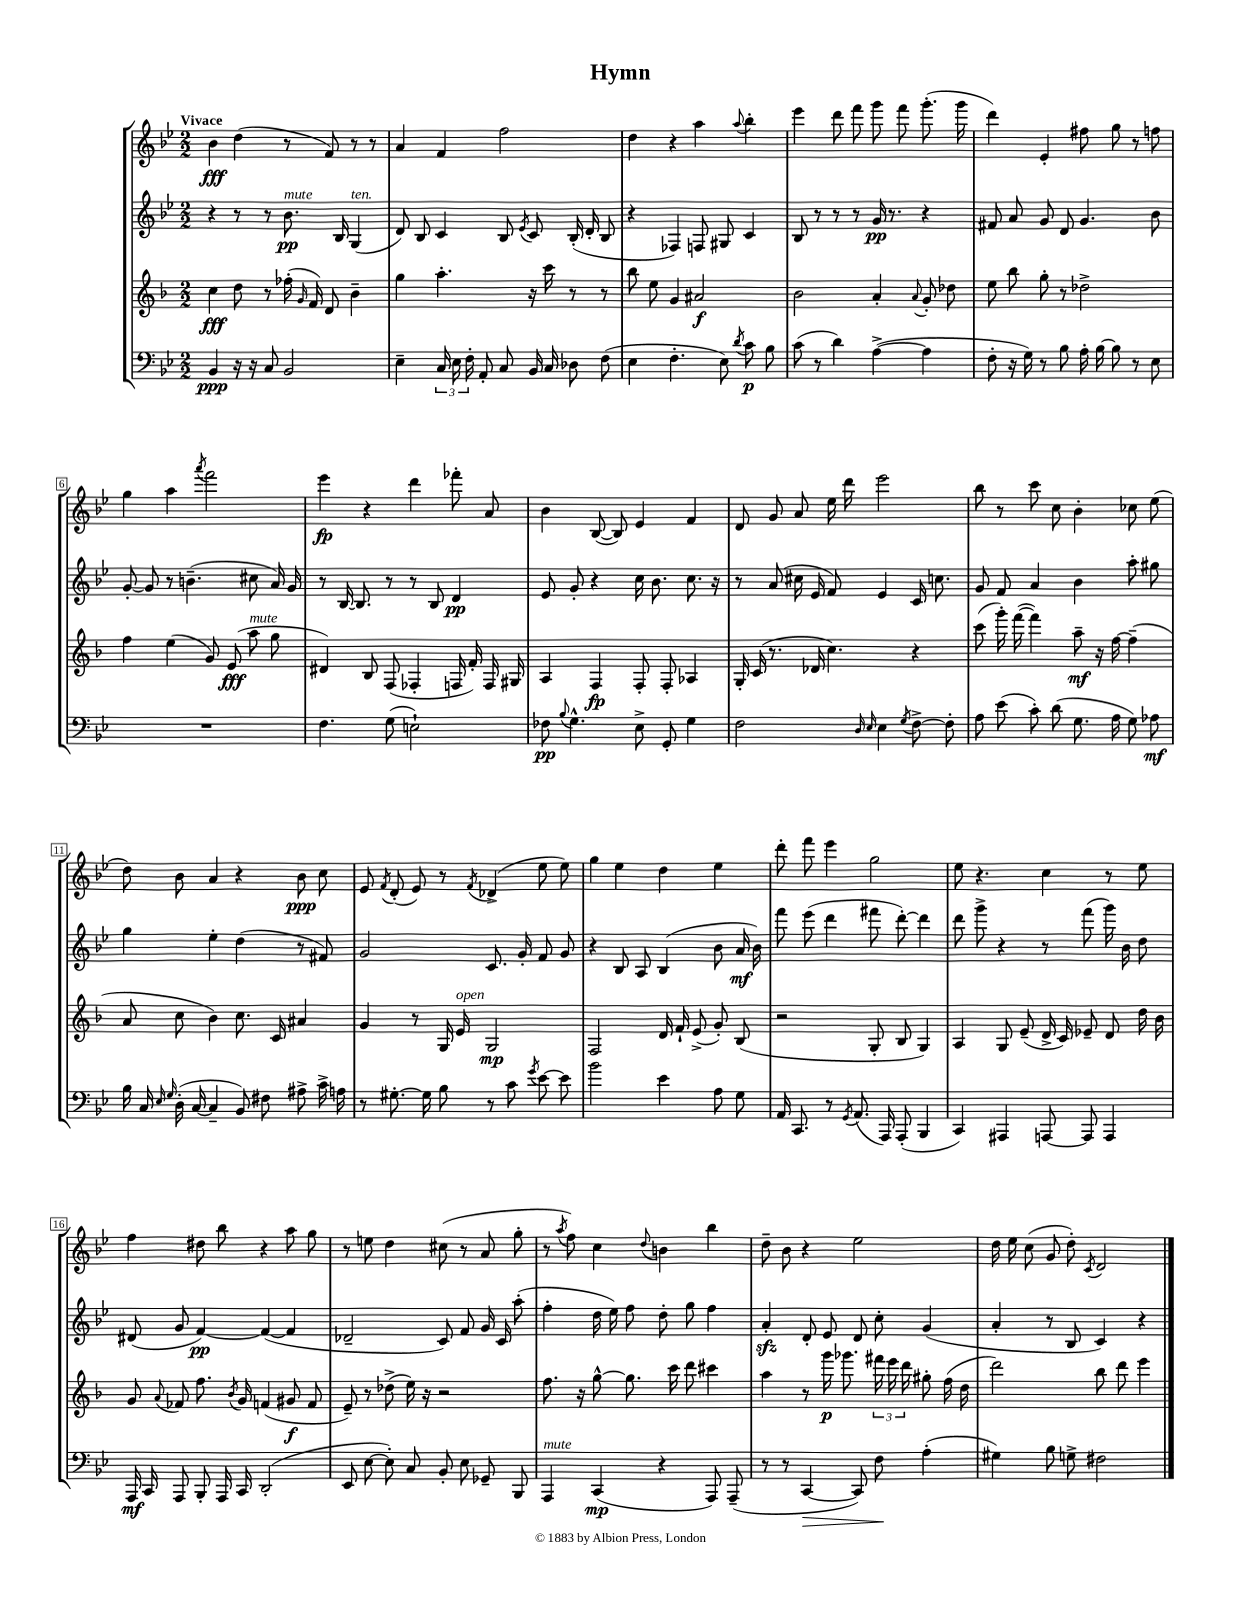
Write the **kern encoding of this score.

**kern	**kern	**kern	**kern
*staff4	*staff3	*staff2	*staff1
*clefF4	*clefG2	*clefG2	*clefG2
*k[b-e-]	*k[b-]	*k[b-e-]	*k[b-e-]
*M2/2	*M2/2	*M2/2	*M2/2
4BB-	4cc	4r	4b-
16r	8dd	8r	(4dd
16r	.	.	.
8C	8r	8r	.
2BB-	(16ff-'	8.b-	8r
.	16qqg	.	.
.	16f)	.	.
.	8d	.	8f)
.	.	16B-	.
.	4b-~	(4G	8r
.	.	.	8r
=	=	=	=
4E-~	4gg	8d)	4a
.	.	8B-	.
24C	4.aa'	4c	4f
24E-	.	.	.
24F'	.	.	.
8AA'	.	.	.
8C	.	8B-	2ff
.	.	8qe-	.
16BB-	16r	8c	.
16C	16ccc	.	.
8D-	8r	(16B-'	.
.	.	16d'	.
(8F	8r	8B-	.
=	=	=	=
4E-	8bb-	4r	4dd
.	8ee	.	.
4.F'	4g	4F-)	4r
.	2a#	8F	4aa
8E-)	.	8G#	.
8qd	.	.	8qqaa
8c	.	4c	4bb-'
8B-	.	.	.
=	=	=	=
(8c	2b-	8B-	4eee-
8r	.	8r	.
4d)	.	8r	8ddd
.	.	8r	8fff
([4A^	4a'	16g	8ggg
.	.	8.r	.
.	.	.	8fff
.	8qqa	.	.
4A]	8g'	4r	(8.ggg'
.	8dd-	.	.
.	.	.	16ggg
=	=	=	=
8F'	8ee	8f#	4ddd)
16r	8bb-	8a	.
16G)	.	.	.
8r	8gg'	8g	4e-'
8B-	8r	8d	.
16A'	2dd-^	4.g	8ff#
[16B-	.	.	.
8B-]	.	.	8gg
8r	.	.	8r
8E-	.	8b-	8ff
=	=	=	=
1r	4ff	[8g'	4gg
.	.	8g]	.
.	(4ee	8r	4aa
.	.	(4.b~	.
.	.	.	8qaaa
.	8g)	.	2fff
.	(8e	.	.
.	8aa	8cc#	.
.	8gg	16a)	.
.	.	16g	.
=	=	=	=
4.F	4d#)	8r	4eee-
.	.	[16B-	.
.	.	8.B-]	.
.	8B-	.	4r
(8G	(8F	8r	.
2E`)	4F-'	8r	4ddd
.	.	8B-	.
.	16F	4d	8fff-'
.	16f')	.	.
.	16F	.	8a
.	16G#	.	.
=	=	=	=
8F-	4A	8e-	4b-
8qqB-	.	.	.
4.G^^	.	8g'	.
.	4F	4r	([8B-
.	.	.	8B-])
8E-^	8F'	16cc	4e-
.	.	8.b-	.
8GG'	8F'	.	.
4G	4A-	8.cc	4f
.	.	16r	.
=	=	=	=
2F	16G'	8r	8d
.	(16c	.	.
.	8.r	(8a	8g
.	.	16cc#	8a
.	16d-	16e-	.
.	4.cc)	8f)	16ee-
.	.	.	16ddd
16qqD	.	.	.
16qqE-	.	.	.
4E-	.	4e-	2eee-
8qG	.	.	.
[8F^	4r	16c	.
.	.	8.cc	.
8F']	.	.	.
=	=	=	=
8A	(8ccc	8g	8bb-
(8e-	16ggg')	8f	8r
.	([16fff	.	.
8c')	4fff])	4a	8ccc
(8d	.	.	8cc
8.G	8aa~	4b-	4b-'
.	16r	.	.
16A	[16ff	.	.
8G)	(4ff~]	8aa'	8cc-
8A-	.	8gg#	(8ee-
=	=	=	=
16B-	8a	4gg	8dd)
16C	.	.	.
16qqE-	.	.	.
16qqG	.	.	.
(16D'	8cc	.	8b-
[16C	.	.	.
4C~]	4b-)	4ee-'	4a
8BB-)	8.cc	(4dd	4r
8F#	.	.	.
.	16c	.	.
8A#^	4a#	8r	8b-
16c^	.	8f#)	8cc
16A	.	.	.
=	=	=	=
8r	4g	2g	8e-
.	.	.	8qf
[8.G#'	.	.	(8d'
.	8r	.	8e-)
16G#]	.	.	.
8B-	16G	.	8r
.	16e	.	.
.	.	.	8qf
8r	2G	8.c	(4d-^
8c	.	.	.
.	.	16g'	.
8qg	.	.	.
[8e-	.	8f	8ee-
8e-]	.	8g	8ee-)
=	=	=	=
2b-	2F	4r	4gg
.	.	8B-	4ee-
.	.	8A	.
4e-	16d	(4B-	4dd
.	16f`	.	.
.	(8e^	.	.
8A	8g')	8b-	4ee-
8G	(8B-	16a	.
.	.	16b-)	.
=	=	=	=
16AA	2r	8fff	8ddd'
8.CC	.	.	.
.	.	(8eee-	8fff
8r	.	4ddd	4eee-
8qGG	.	.	.
(8.AA	.	.	.
.	8G'	8fff#	2gg
16AAA)	.	.	.
(8AAA'	8B-	[8ddd')	.
4BBB-	4G)	4ddd]	.
=	=	=	=
4CC)	4A	8ddd	8ee-
.	.	8ggg^	4.r
4AAA#	8G	4r	.
.	(8e~	.	.
[8AAA	16d^	8r	4cc
.	16c)	.	.
8AAA]	8e-~	(8fff	.
4AAA	8d	16ggg)	8r
.	.	16b-	.
.	16dd	8dd	8ee-
.	16b-	.	.
=	=	=	=
16AAA	8g	(8d#	4ff
16CC	.	.	.
.	8qqa	.	.
8AAA	8f-	8g	.
8BBB-'	8.ff	[4f)	8dd#
16AAA	.	.	8bb-
.	8qb-	.	.
16CC	16g	.	.
(2DD'	(4f	(4f_	4r
.	8g#	4f]	8aa
.	8f	.	8gg
=	=	=	=
8EE-	8e~)	2d-~	8r
[8E-	8r	.	8ee
8E-'])	(8dd-^	.	4dd
8C	16ee)	.	.
.	16r	.	.
8BB-'	2r	8c)	(8cc#
8E-	.	8f	8r
8GG-~	.	16g	8a
.	.	16c	.
8BBB-	.	(8aa'	8gg'
=	=	=	=
4AAA	8.ff	4ff'	8r
.	.	.	8qaa
.	.	.	8ff)
.	16r	.	.
(4CC	[8gg^^	16dd	4cc
.	.	16ee-)	.
.	8.gg]	8ff	.
.	.	.	8qqdd
4r	.	8dd'	4b
.	16ccc	.	.
.	8ddd	8gg	.
8AAA)	4ccc#	4ff	4bb-
(8AAA~	.	.	.
=	=	=	=
8r	4aa	4a'	8dd~
8r	.	.	8b-
[4CC	8r	8d'	4r
.	16ggg	8e-	.
.	8.ggg-	.	.
8CC])	.	8d	2ee-
8F	24fff#	8cc'	.
.	24eee	.	.
.	24ddd	.	.
(4A'	8gg#'	(4g	.
.	(16ff	.	.
.	16dd	.	.
=	=	=	=
4G#)	2ddd)	4a'	16dd
.	.	.	16ee-
.	.	.	(8cc
8B-	.	8r	8g
8G^	.	8B-	8dd')
.	.	.	8qc
2F#	8bb-	4c)	2d
.	8ddd	.	.
.	4eee	4r	.
==	==	==	==
*-	*-	*-	*-
